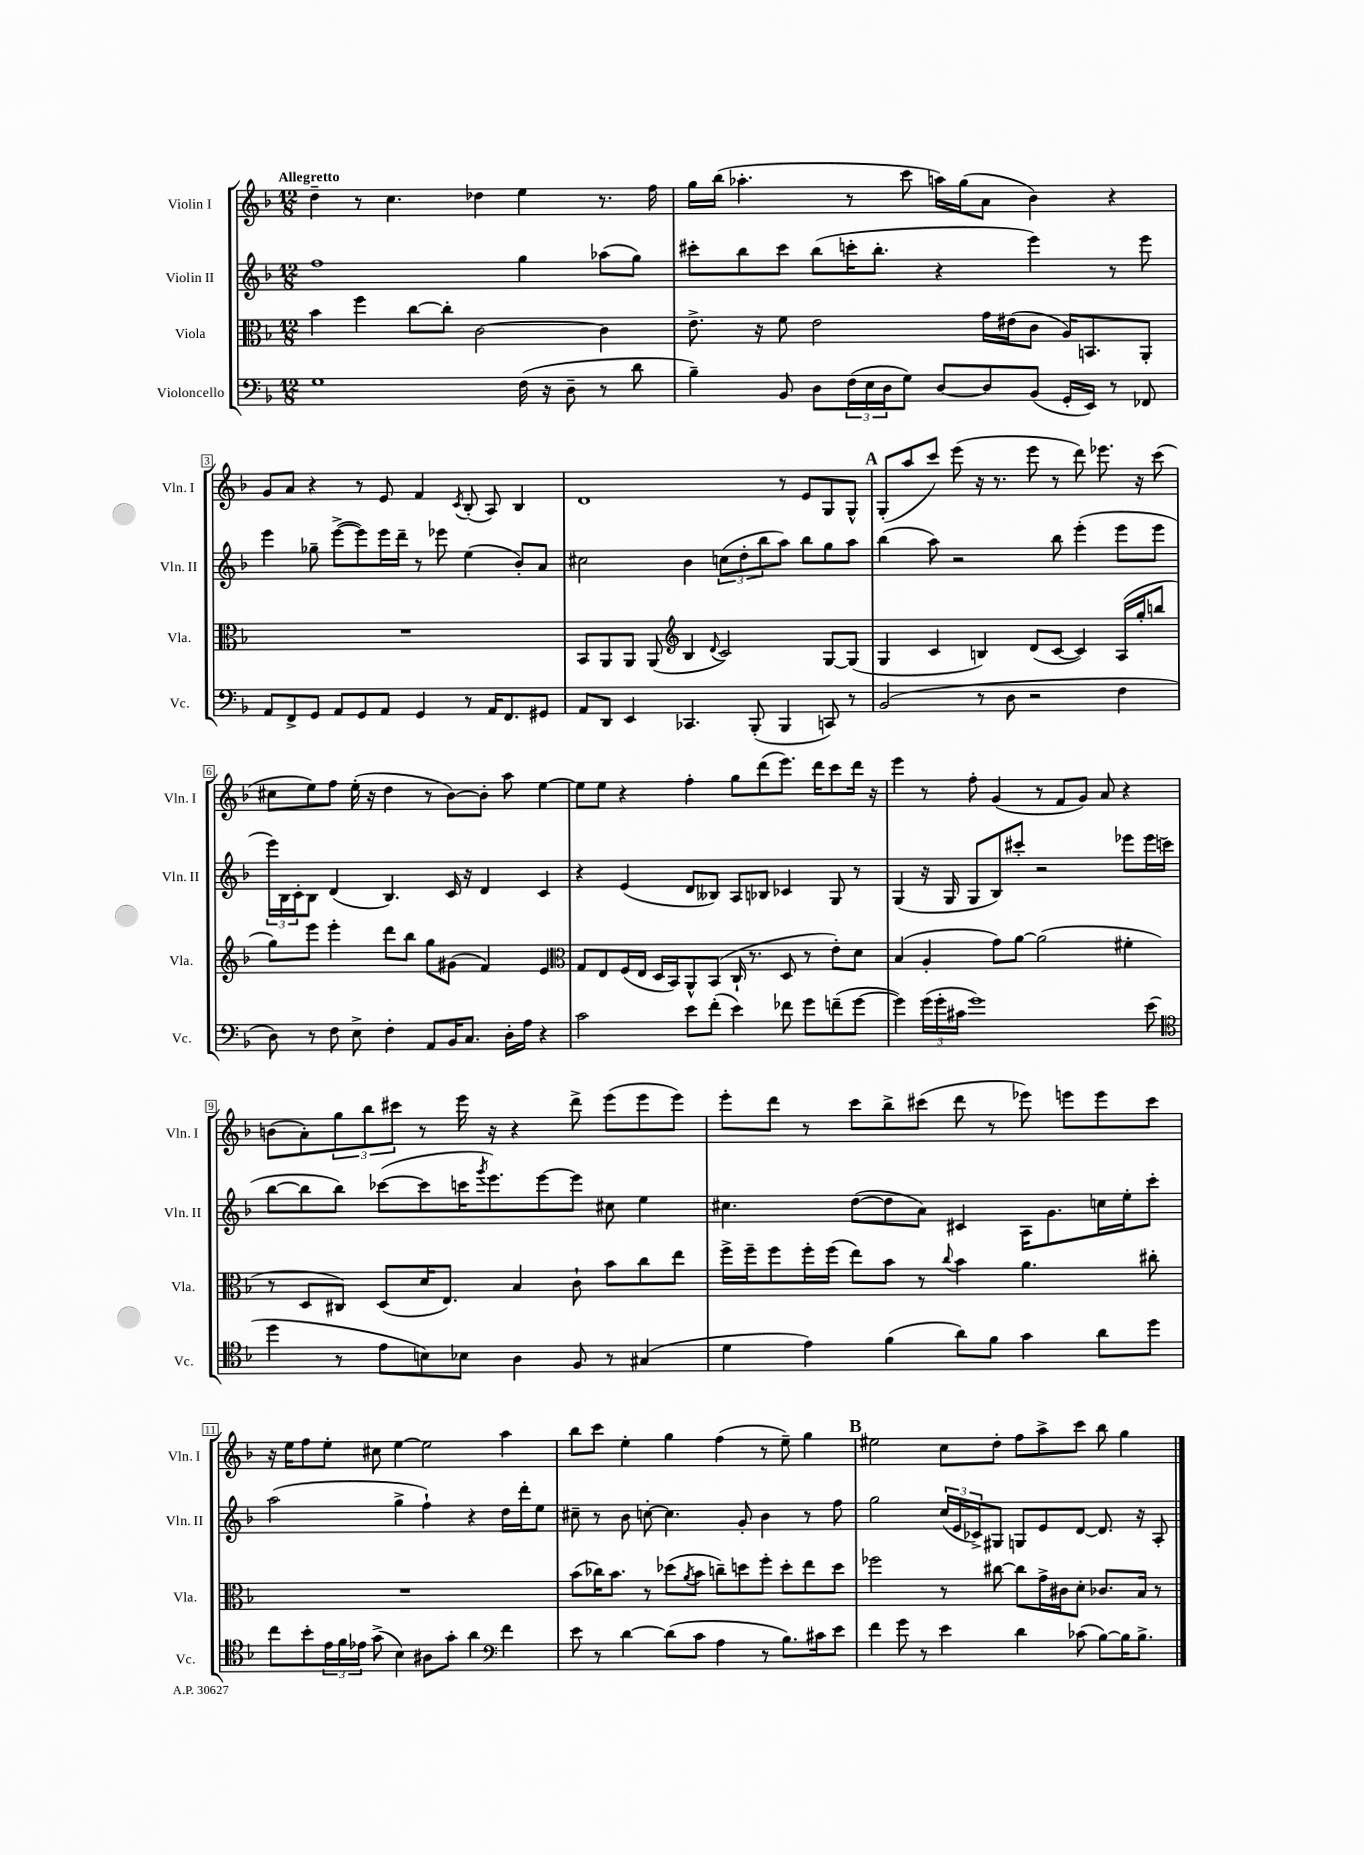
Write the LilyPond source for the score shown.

<<
\new StaffGroup <<
\new Staff = "s0" \with { instrumentName = "Violin I" shortInstrumentName = "Vln. I" } {
    \clef treble \key f \major \numericTimeSignature \time 12/8 \tempo "Allegretto"
    d''4-- r8 c''4. des''4 e''4 r8. f''16 |
    g''16 bes''16( aes''4.-. r8 c'''8 a''16) g''16( a'8 bes'4) r4 |
    g'8 a'8 r4 r8 e'8 f'4 \acciaccatura { c'8 } bes8-.( a8) bes4 |
    d'1 r8 e'8 g8 g8-^ |
    \mark \markup { \bold "A" } g8-.( a''8 c'''8) e'''8( r16 r8. e'''8 r8 d'''8) ees'''8. r16 c'''8( |
    cis''8 e''8) f''8 e''16-.( r16 d''4 r8 bes'8~) bes'8-. a''8 e''4~ |
    e''8 e''8 r4 f''4-. g''8 d'''8( e'''8.) d'''16 c'''8 d'''16 r16 |
    e'''4 r8 f''8-. g'4( r8 f'8 g'8) a'8 r4 |
    b'8( a'8-.) \tuplet 3/2 { g''8 bes''8 cis'''8 } r8 e'''16 r16 r4 d'''8-> e'''8( e'''8 e'''8) |
    e'''8-. d'''8 r8 c'''8 bes''8-> cis'''8( d'''8 r8 ees'''8) e'''8 e'''8 cis'''8 |
    r16 e''16 f''8 e''8-. cis''8 e''4~ e''2 a''4 |
    bes''8 c'''8 e''4-. g''4 f''4( r8 e''8--) g''4 |
    \mark \markup { \bold "B" } eis''2 c''8 d''8-. f''8 a''8-> c'''8 bes''8 g''4 \bar "|." |
}
\new Staff = "s1" \with { instrumentName = "Violin II" shortInstrumentName = "Vln. II" } {
    \clef treble \key f \major \numericTimeSignature \time 12/8
    f''1 g''4 aes''8( g''8) |
    cis'''8-. bes''8 cis'''8 bes''8( c'''16-. bes''8.-. r4 e'''4) r8 e'''8 |
    e'''4 ges''8-- e'''8~->( e'''8) e'''16 d'''16-- r8 ees'''8 e''4( bes'8-.) a'8 |
    cis''2 bes'4 \tuplet 3/2 { c''8( d''8-. bes''8 } a''8) bes''8 g''8 a''8 |
    \mark \markup { \bold "A" } bes''4( a''8) r2 bes''8 e'''4-.( e'''8 e'''8 |
    \tuplet 3/2 { e'''16) bes16 c'16-. } bes8 d'4( bes4.) c'16 r16 d'4 c'4 |
    r4 e'4( d'8 beses8) a8 bes8 ces'4 g8 r8 |
    g4( r16 g16 g8 bes8) cis'''8-. r2 ees'''8 ees'''16 c'''16( |
    bes''8~ bes''8 bes''8) ces'''8~( ces'''8 c'''16 \acciaccatura { g'''8 } e'''8.) e'''8~ e'''8 cis''8 e''4 |
    cis''4. d''8~( d''8 a'8) cis'4 a16 g'8. c''16 e''16-. c'''8-. |
    a''2( g''4-> f''4-!) r4 d''16 d'''16-. e''8 |
    cis''8-- r8 bes'8 c''8~-. c''4. g'8-. bes'4 r8 f''8 |
    \mark \markup { \bold "B" } g''2 \tuplet 3/2 { c''16( e'16 ces'16->) } gis8 g8 e'8 d'8~ d'8. r16 a8-. \bar "|." |
}
\new Staff = "s2" \with { instrumentName = "Viola" shortInstrumentName = "Vla." } {
    \clef alto \key f \major \numericTimeSignature \time 12/8
    bes'4 f''4 c''8~ c''8-. c'2~ c'4 |
    e'8.-> r16 f'8 e'2 g'16 eis'16( c'8 a16) b,8. a,8-. |
    R1. |
    bes,8 a,8 a,8 a,8( \clef treble bes4 \appoggiatura { d'8 } c'2) g8~ g8( |
    \mark \markup { \bold "A" } g4 c'4 b4) d'8( c'8~ c'4) a16( g''16-. b''8 |
    g''8) e'''8 e'''4-. d'''8 bes''8 g''8 gis'8( f'4) e'4 |
    \clef alto g8 e8 f16( e16 d16 bes,16) a,8-^ bes,8( c16-! r8. d8 r8 e'8-.) d'8 |
    bes4( a4-. g'8) a'8~ a'2( fis'4-. |
    r8 d8 cis8) d8( d'16 e8.) bes4 c'8-! bes'8 c''8 e''8 |
    f''16-> f''16-- f''8 f''16-. f''16( e''8) bes'8 r8 \appoggiatura { c''8 } bes'4 a'4. cis''8-. |
    R1. |
    bes'8( ces''16) bes'8. r8 des''8( \acciaccatura { a'8 } bes'8 c''8--) d''8 f''8-. d''8-. e''8 d''8 |
    \mark \markup { \bold "B" } fes''2 r8 cis''8~ cis''8 g'16-> cis'16 d'8-. ces'8. bes16 r8 \bar "|." |
}
\new Staff = "s3" \with { instrumentName = "Violoncello" shortInstrumentName = "Vc." } {
    \clef bass \key f \major \numericTimeSignature \time 12/8
    g1 f16( r16 d8-- r8 d'8 |
    bes4--) bes,8 d8 \tuplet 3/2 { f16( e16 d16 } g8) d8~ d8 bes,8( g,16-. e,16) r8 fes,8 |
    a,8 f,8-> g,8 a,8 g,8 a,8 g,4 r8 a,16 f,8. gis,8 |
    a,8 d,8 e,4 ces,4. bes,,8-.( bes,,4 c,8) r8 |
    \mark \markup { \bold "A" } bes,2( r8 d8 r2 f4 |
    d8) r8 f8 e8-> f4-. a,8 bes,16 c8. d16-. a16 r4 |
    c'2 e'8 f'8-.( e'4) fes'8 g'8 f'8--( g'8~ |
    g'4) \tuplet 3/2 { g'16( g'16-. cis'16 } g'1) e'8( |
    \clef tenor d''4 r8 e'8 b8) bes8 a4 f8 r8 gis4( |
    d'4 e'4) f'4( a'8) f'8 g'4 a'8 d''8 |
    c''8 bes'8-. \tuplet 3/2 { e'16 f'16 ees'16 } g'8->( bes4) ais8 g'8-. a'4 \clef bass f'4 |
    e'8 r8 d'4~ d'8( c'8 a4 r8 bes8.) cis'16 e'8 |
    \mark \markup { \bold "B" } f'4 g'8 r8 e'4 d'4 ces'8( bes8~) bes16 bes8.-> \bar "|." |
}
>>
>>
\layout { \context { \Score \override BarNumber.stencil = #(make-stencil-boxer 0.1 0.3 ly:text-interface::print) } }
